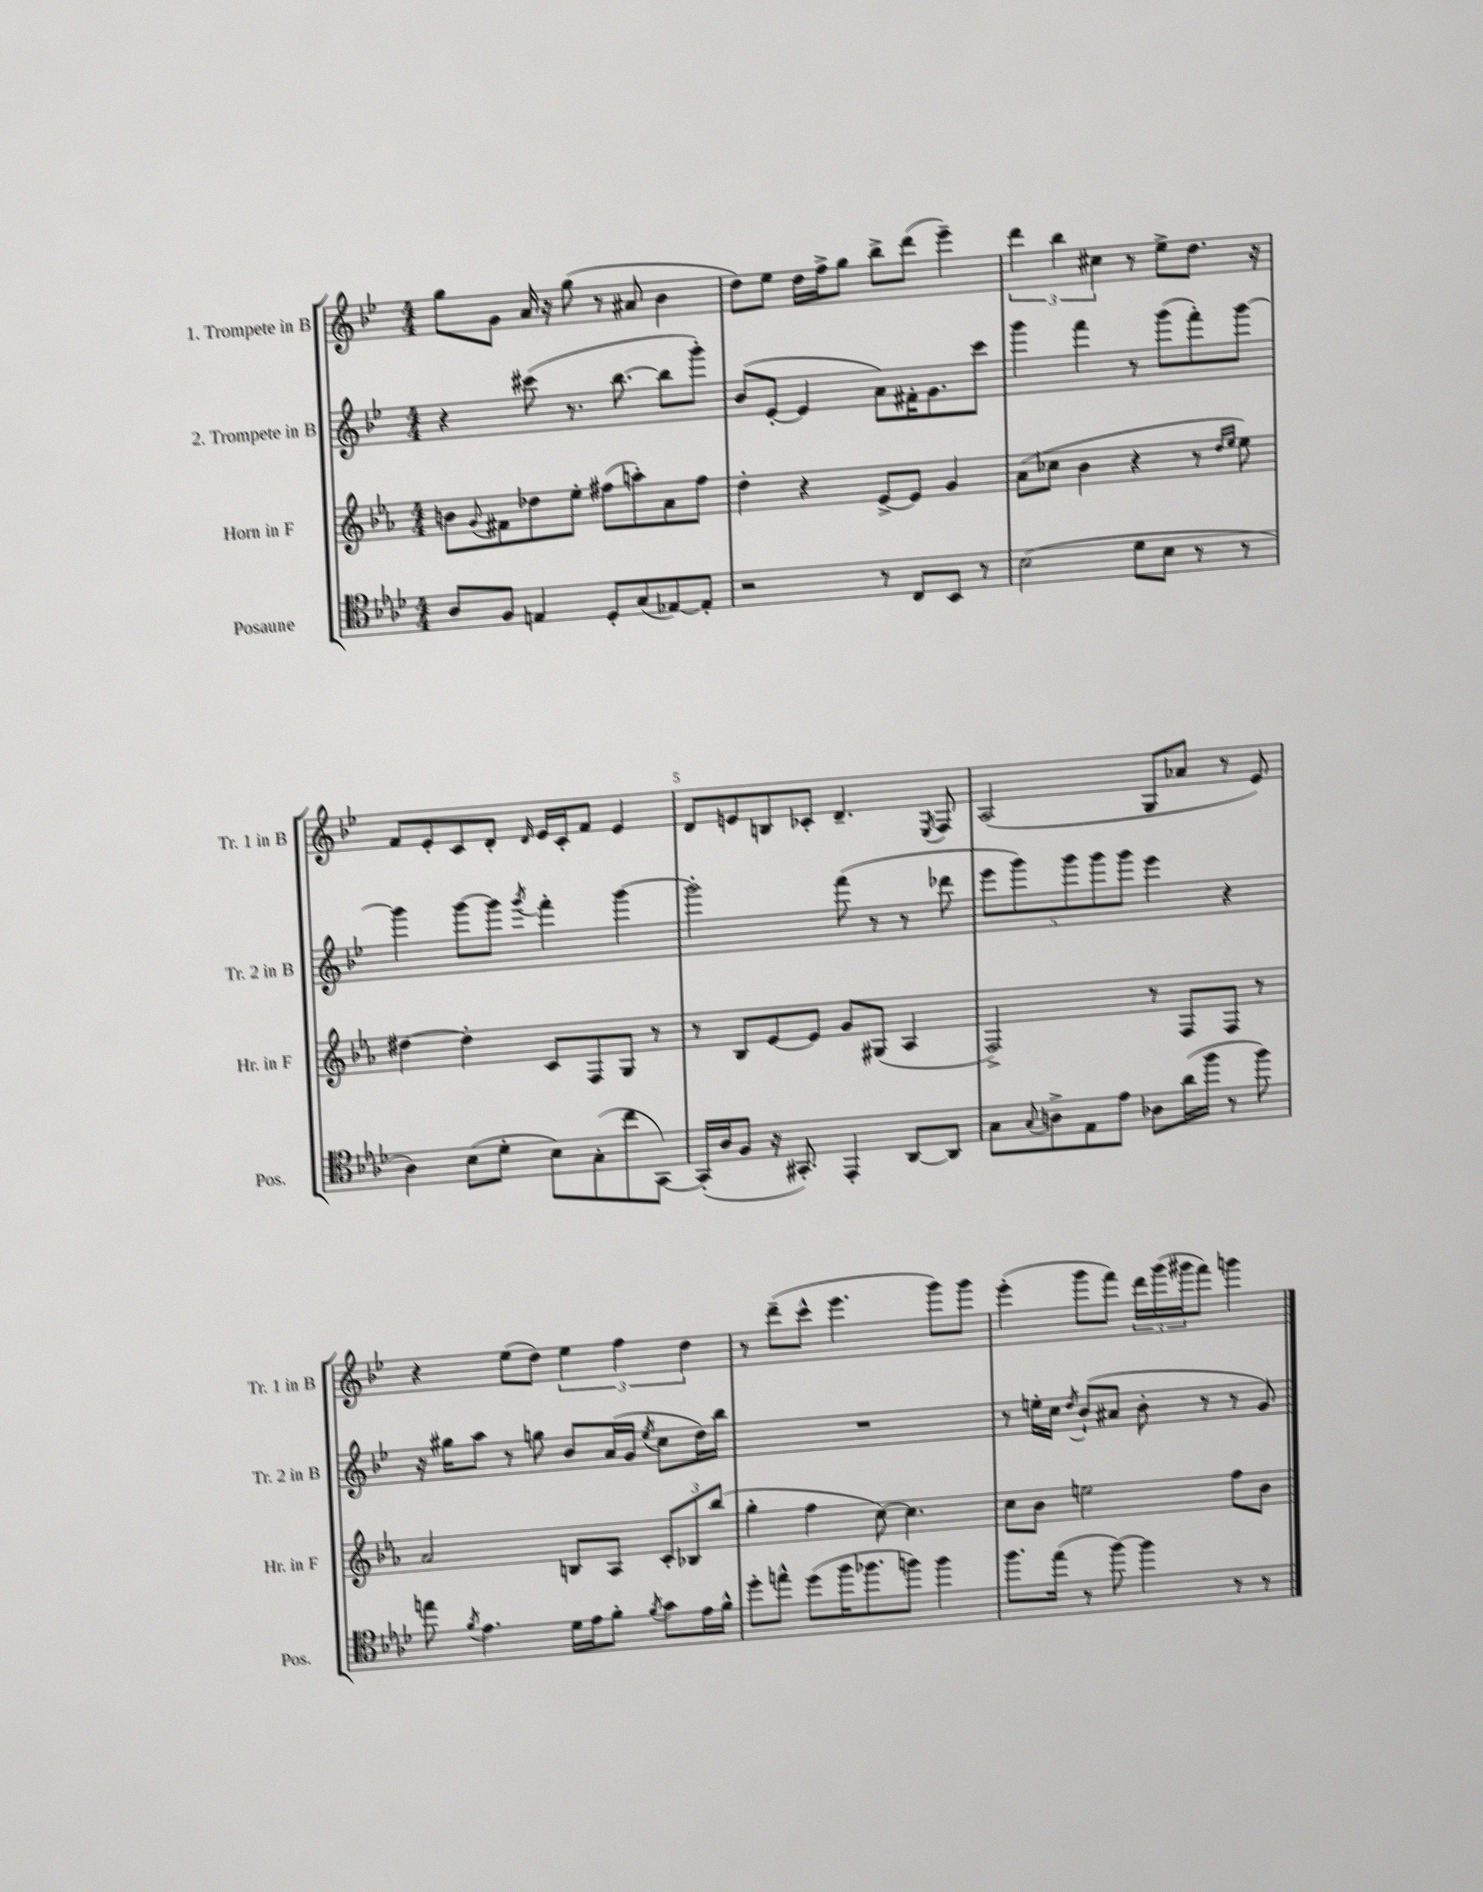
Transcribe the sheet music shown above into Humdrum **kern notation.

**kern	**kern	**kern	**kern
*staff4	*staff3	*staff2	*staff1
*clefC4	*clefG2	*clefG2	*clefG2
*k[b-e-a-d-]	*k[b-e-a-]	*k[b-e-]	*k[b-e-]
*M4/4	*M4/4	*M4/4	*M4/4
8A-	8b	4r	8gg
.	8qqg	.	.
8F	8f#	.	8g
4E	8dd-	(8ccc#	16a
.	.	.	16r
.	8ee-'	8.r	(8gg
8D-'	(8ff#	.	8r
.	.	[8.bb-	.
(8G	8aa')	.	8a#
[8E-)	8a-	8bb-]	4b-
8E-']	8ff#	8ggg')	.
=	=	=	=
2r	4dd'	(8b-	8dd)
.	.	[8e-'	8ee-
.	4r	4e-]	16dd
.	.	.	16ff^
.	.	.	8gg
8r	[8e-^	8a)	8bb-^
8C	8e-]	16f#'	(8ddd
.	.	8.g	.
8BB-	4g	.	4eee-~)
8r	.	8ccc	.
=	=	=	=
(2B-	(8a-	4ggg	6ddd
.	8cc-	.	.
.	.	.	6bb-
.	4b-	4fff	.
.	.	.	6cc#
8d-	4r	8r	8r
8B-	.	(8ggg	8ee-^
8r	8r	8fff')	8.dd
.	16qqdd	.	.
.	16qqee-	.	.
8r	8ee-)	[8ggg	.
.	.	.	16r
=	=	=	=
4A-)	[4dd#	4ggg]	8f
.	.	.	8e-'
(8B-	4dd#']	[8ggg	8c
8d-'	.	8ggg]	8d'
.	.	8qggg	16qqd
8B-)	8c	4fff'	16e-
.	.	.	16c'
(8G'	8F	.	8f
8cc	8G	[4ggg	4e-
[8GG)	8r	.	.
=	=	=	=
(16GG']	8r	2ggg']	8d
16A-	.	.	.
8F	8B-	.	8e
16r	[8e-	.	8B
8.GG#')	.	.	.
.	8e-]	.	8c-'
4EE-'	8g	(8fff	4.d~
.	(8G#	8r	.
[8AA-	4A-	8r	.
.	.	.	8qE-
8AA-]	.	8ddd-	8F
=	=	=	=
8G	2F^)	10eee-	(2A
.	.	10ggg)	.
8qqG	.	.	.
8A^	.	.	.
.	.	10ggg	.
8E-	.	.	.
.	.	10ggg	.
8e-	.	.	.
.	.	10ggg	.
8A-	8r	4eee-	8G
(16a-	8F	.	8a-
16ff	.	.	.
8r	8F	4r	8r
8ff)	8r	.	8e-)
=	=	=	=
8ee	2a-	16r	4r
.	.	16gg#	.
8qf	.	.	.
4.e-	.	8aa	.
.	.	8r	(8ee-
.	.	8gg	8dd)
16d-	8B	8b-	6ee-
16e-	.	.	.
8f'	8A-	(16a	.
.	.	.	6ff
.	.	16g	.
8qf	.	8qee-	.
8g	12c'	8cc	.
.	12B-	.	6dd
16e-	.	16dd)	.
.	(12bb-	.	.
16f^^	.	16bb-	.
=	=	=	=
8dd-'	4gg'	1r	8r
8ee^^	.	.	(8ddd~
(8dd-	4ff	.	8ccc^^
16ff	.	.	4.eee-
8.ff-	.	.	.
.	[8cc)	.	.
8ff)	4.cc]	.	.
4ff	.	.	8ggg)
.	.	.	8ggg
=	=	=	=
8.ff	8cc	8r	(4eee-'
.	8b-	16ee'	.
(16ee-	.	16cc	.
.	.	8qdd	.
8r	2ee	(8b-`	8ggg
[8ff)	.	8a#	8fff)
4ff]	.	8b-'	24ddd
.	.	.	(24ggg
.	.	.	24ggg#
.	.	8r	8fff)
8r	8ff	8r	4ggg
8r	8b-	8g)	.
==	==	==	==
*-	*-	*-	*-
